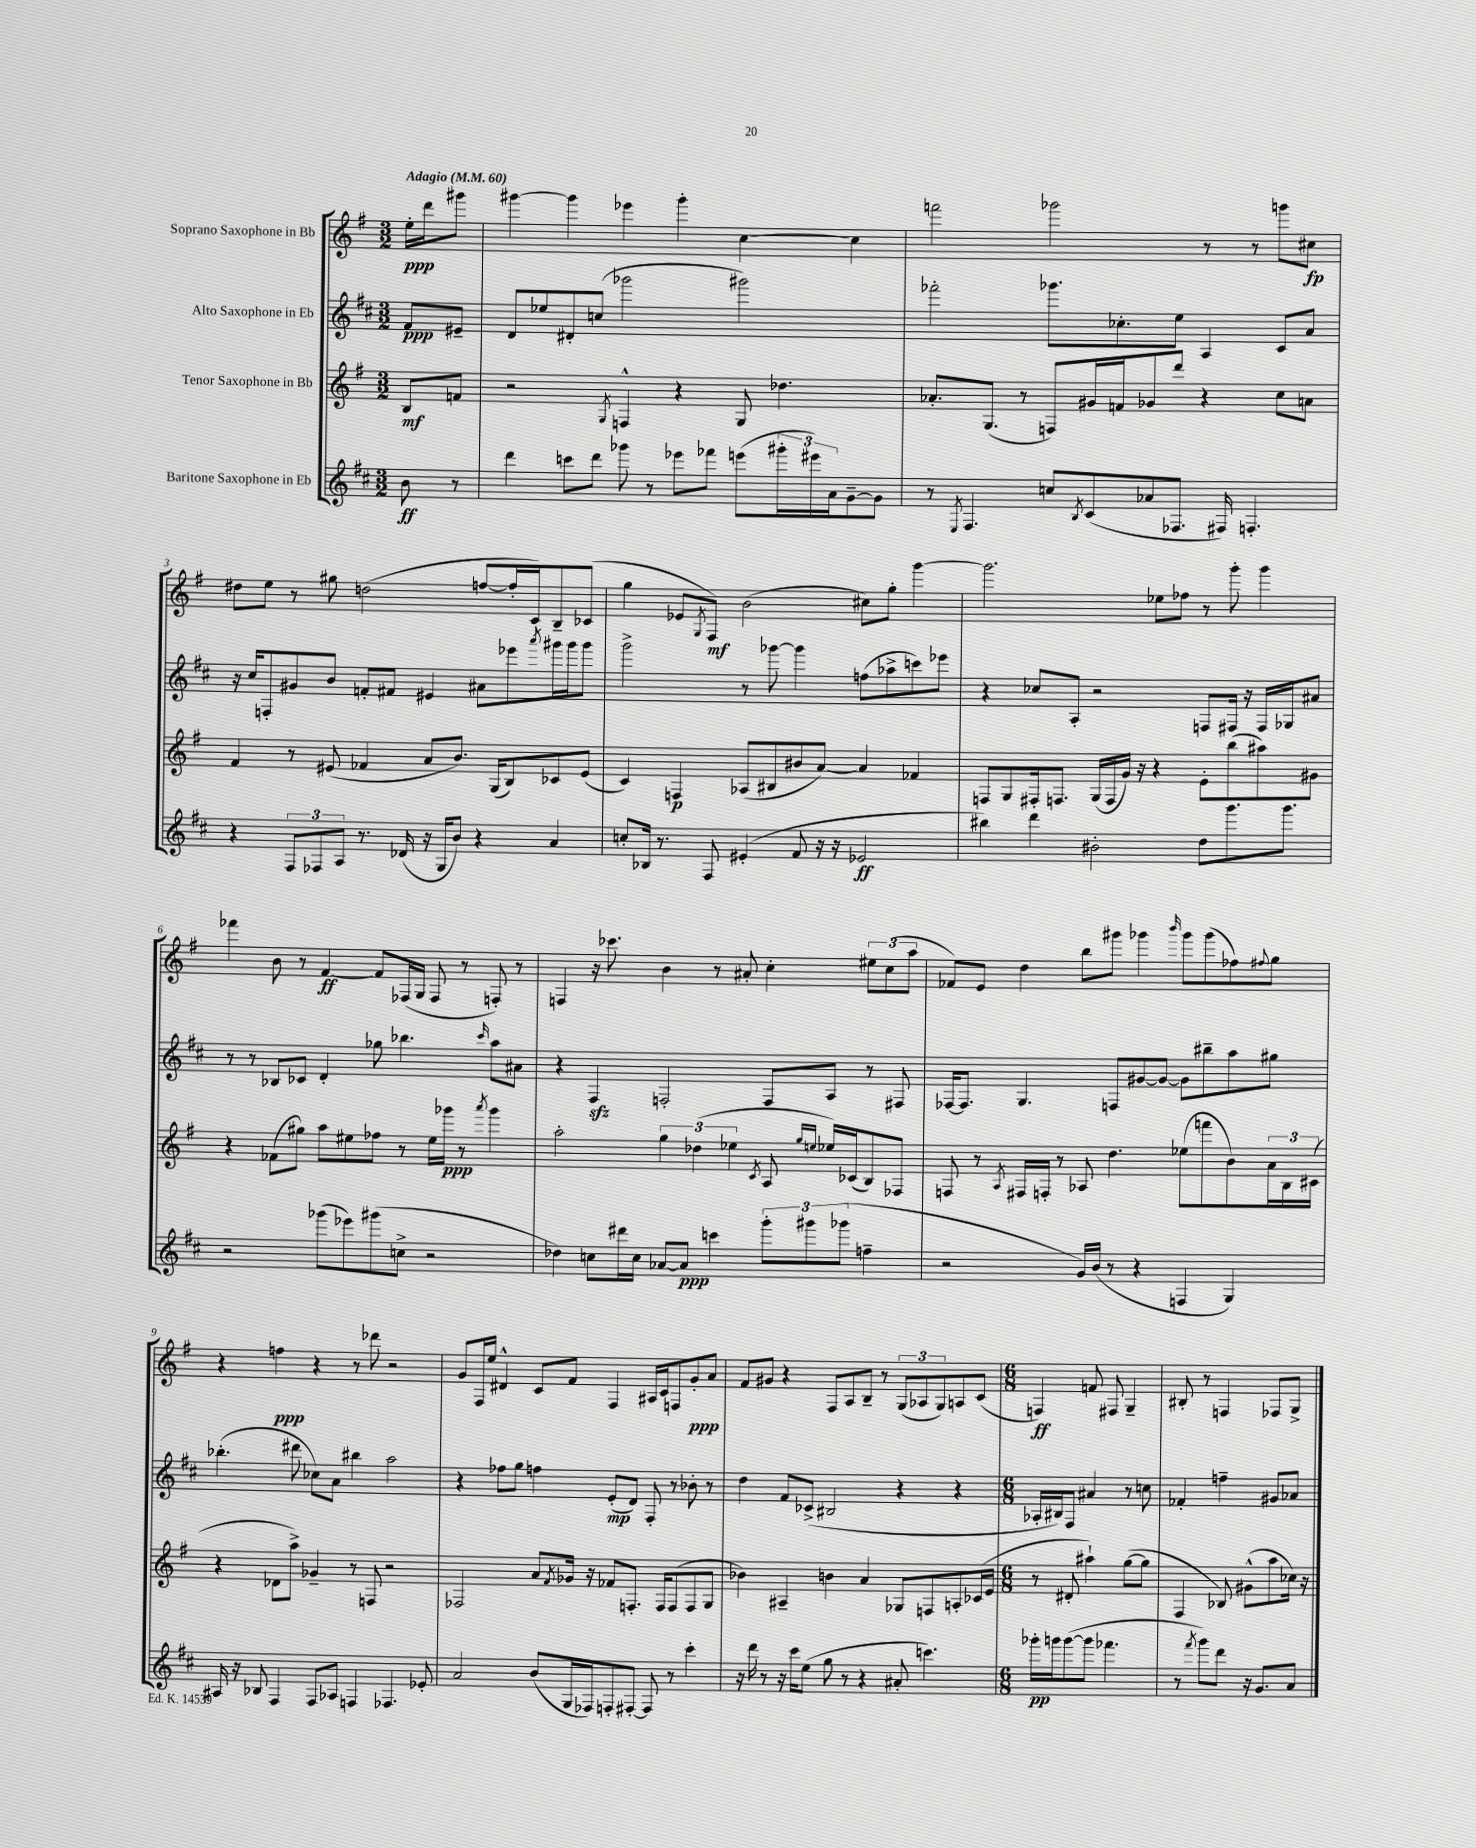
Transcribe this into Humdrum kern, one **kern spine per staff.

**kern	**kern	**kern	**kern
*staff4	*staff3	*staff2	*staff1
*clefG2	*clefG2	*clefG2	*clefG2
*k[f#c#]	*k[f#]	*k[f#c#]	*k[f#]
*M3/2	*M3/2	*M3/2	*M3/2
*MM60	*MM60	*MM60	*MM60
8b	8B	8f#	16ee'
.	.	.	16ddd
8r	8f	8e#~	8ggg#
=	=	=	=
4ddd	2r	8d	[4ggg#
.	.	8ee-	.
8ccc	.	8d#'	4ggg#]
8ddd	.	(8cc	.
.	8qG	.	.
8ggg-	4F^^	2ggg-	4eee-
8r	.	.	.
8eee-	4r	.	4ggg#'
8fff-	.	.	.
(8eee	8G	2ggg#)	[4cc
24ggg#'	4.dd-	.	.
24eee#)	.	.	.
24a	.	.	.
[8g~	.	.	4cc]
8g]	.	.	.
=	=	=	=
8r	8.a-'	2fff-'	2fff
8qE	.	.	.
4.F#	.	.	.
.	(8.G	.	.
.	8r	.	.
8cc	8F)	8.ggg-	2ggg-
8qB	.	.	.
(8c#	16g#	.	.
.	16f	8.cc-'	.
8a-	8g-	.	.
8.F-	8ddd	8ee	.
.	4r	4A	8r
16F#)	.	.	.
4.F'	.	.	8r
.	8cc	8c#	8ggg
.	8a	8a	8cc#
=	=	=	=
4r	4f#	16r	8dd#
.	.	16cc#	.
.	.	8F'	8ee
12F#	8r	8g#	8r
12F-	.	.	.
.	(8e#	8b	8gg#
12A	.	.	.
8.r	4f-	8f'	(2dd
.	.	8f#	.
(16d-	.	.	.
16r	8a	4e#	.
16G	.	.	.
8b)	8.b)	.	.
4r	.	8a#	[8ff
.	(16G	.	.
.	8B)	8eee-	16ff']
.	.	.	16c)
.	.	8qaaa	.
4a	8c-	16ggg#	8B~
.	.	16ggg#	.
.	(8e#	8ggg#	(8c-
=	=	=	=
8cc'	4c)	2ggg^	4gg
16B-	.	.	.
8.r	.	.	.
.	4F	.	8e-
.	.	.	8qG
8F#	.	.	8F#)
(4e#'	(8A-	8r	(2b
.	8B#	[8ggg-	.
8f#	8b#	4ggg-]	.
16r	[8a)	.	.
16r	.	.	.
2e-	4a]	(8ff	8cc#)
.	.	8aa-^	8gg'
.	4f-	8ccc)	[4ggg
.	.	8eee-	.
=	=	=	=
4bb#)	8F	4r	2.ggg]
.	8G	.	.
4ddd	16F#'	8cc-	.
.	8.F	.	.
.	.	8A'	.
2b#'	(16G	2r	.
.	16F	.	.
.	16g)	.	.
.	16r	.	.
.	4r	.	8ee-
.	.	.	8ff-
8dd	8e'	8F	8r
8.ggg	(8bb	16F#	8ggg'
.	.	16r	.
.	8aa#)	16F#	4ggg
8.ggg	.	16G-	.
.	8g#	8a#	.
=	=	=	=
2r	4r	8r	4fff-
.	.	8r	.
.	(8f-	8B-	8b
.	8gg#)	8c-	8r
(8ggg-	8aa	4d'	[4f#
8eee-)	8ee#	.	.
(8ggg#	8ff-	8gg-	8f#]
8cc^	8r	4.bb-	(16F-
.	.	.	16G
2r	16ee#	.	8F-
.	16ggg-	.	.
.	8r	.	8r
.	8qaaa	16qqccc#	.
.	4ggg-	8aa	8F')
.	.	8a#	8r
=	=	=	=
4dd-)	2aa'	4r	4F
8cc	.	4F#	16r
.	.	.	8.ccc-
16ddd#	.	.	.
16cc	.	.	.
[8a-	6gg	2F'	4b
8a-]	.	.	.
.	(6dd-	.	.
4ccc	.	.	8r
.	6ee-	.	.
.	.	.	8a#'
.	8qc	.	.
12ggg'	8A	8F	4cc'
12ggg#	.	.	.
.	16qqgg	.	.
.	16qqee	.	.
.	16ee-)	8A	.
(12ggg-	.	.	.
.	(16c-	.	.
4ff~	8B)	8r	12ee#
.	.	.	(12cc
.	8F-	8F#	.
.	.	.	12aa
=	=	=	=
2r	8F	[16F-	8f-)
.	.	8.F-]	.
.	8r	.	8e
.	8qA	.	.
.	16F#	4.G	4dd
.	16F'	.	.
.	8r	.	.
16g)	8A-	.	8bb
(16b	.	.	.
8r	4.dd	8F	8ggg#
4r	.	[8g#	4ggg-
.	.	8g#_	.
.	.	.	16qqbbb
4F	(8ee-	8g#]	8ggg-
.	8fff	8bb#~	(8ggg-
4G)	8b)	8aa	8ff-)
.	.	.	8qqff#
.	24a	8gg#	8gg
.	24B	.	.
.	(24c#	.	.
=	=	=	=
16A#	4r	(4.bb-'	4r
16r	.	.	.
8B-	.	.	.
4F#	8d-	.	4ff
.	8aa^)	8ddd#	.
8F#	4g-~	8cc-)	4r
8A-	.	8a	.
4F	8r	4bb#	8r
.	8F	.	8ddd-
4.F-	2r	2aa	2r
8e-'	.	.	.
=	=	=	=
2a	2F-	4r	8g
.	.	.	16F#
.	.	.	16ee
.	.	8ff-	4d#^^
.	.	8gg	.
(8b	8a	4ff	8c
.	8qf#	.	.
16G	16g-	.	8f#
16F-)	16r	.	.
8F'	8f-	(8e'	4F#
[8F#'	8.F'	8d)	.
8F#]	.	8F#'	16A#
.	16F	.	16c
8r	(8F	8r	8F
4ccc#'	8F	8b-'	8g'
.	8G	8r	8a
=	=	=	=
16r	4b-)	4dd	8f#
16ddd	.	.	.
8r	.	.	8g#
16r	4A#~	8f#	4r
16ccc#	.	.	.
(8ee	.	(8c-^	.
8gg	4b	2B#	8F#
8r	.	.	8A
4r	4a	.	8B~
.	.	.	8r
8a#'	8G-	4r	(12G
.	.	.	12A-
4.ccc)	8F	.	.
.	.	.	12G)
.	8A'	4r	8A
.	(16c-	.	(8c
.	16e	.	.
=	=	=	=
*M6/8	*M6/8	*M6/8	*M6/8
16ggg-'	8r	16A-'	4F)
16ggg	.	16B#)	.
([8ggg	8d#'	8F#	.
8ggg]	4aa#`)	4a#	8f
4.fff-	.	.	8F#
.	([8gg	8r	4G~
.	8gg]	8cc	.
=	=	=	=
8r	4F#	4f-'	8B#'
8qfff#	.	.	.
8ggg)	.	.	8r
8ddd	8B-)	4ff~	4F
16r	(8g#^^	.	.
8.g	.	.	.
.	8aa	8g#	8F-
8a	16cc-)	8a-	8G^
.	16r	.	.
==	==	==	==
*-	*-	*-	*-
